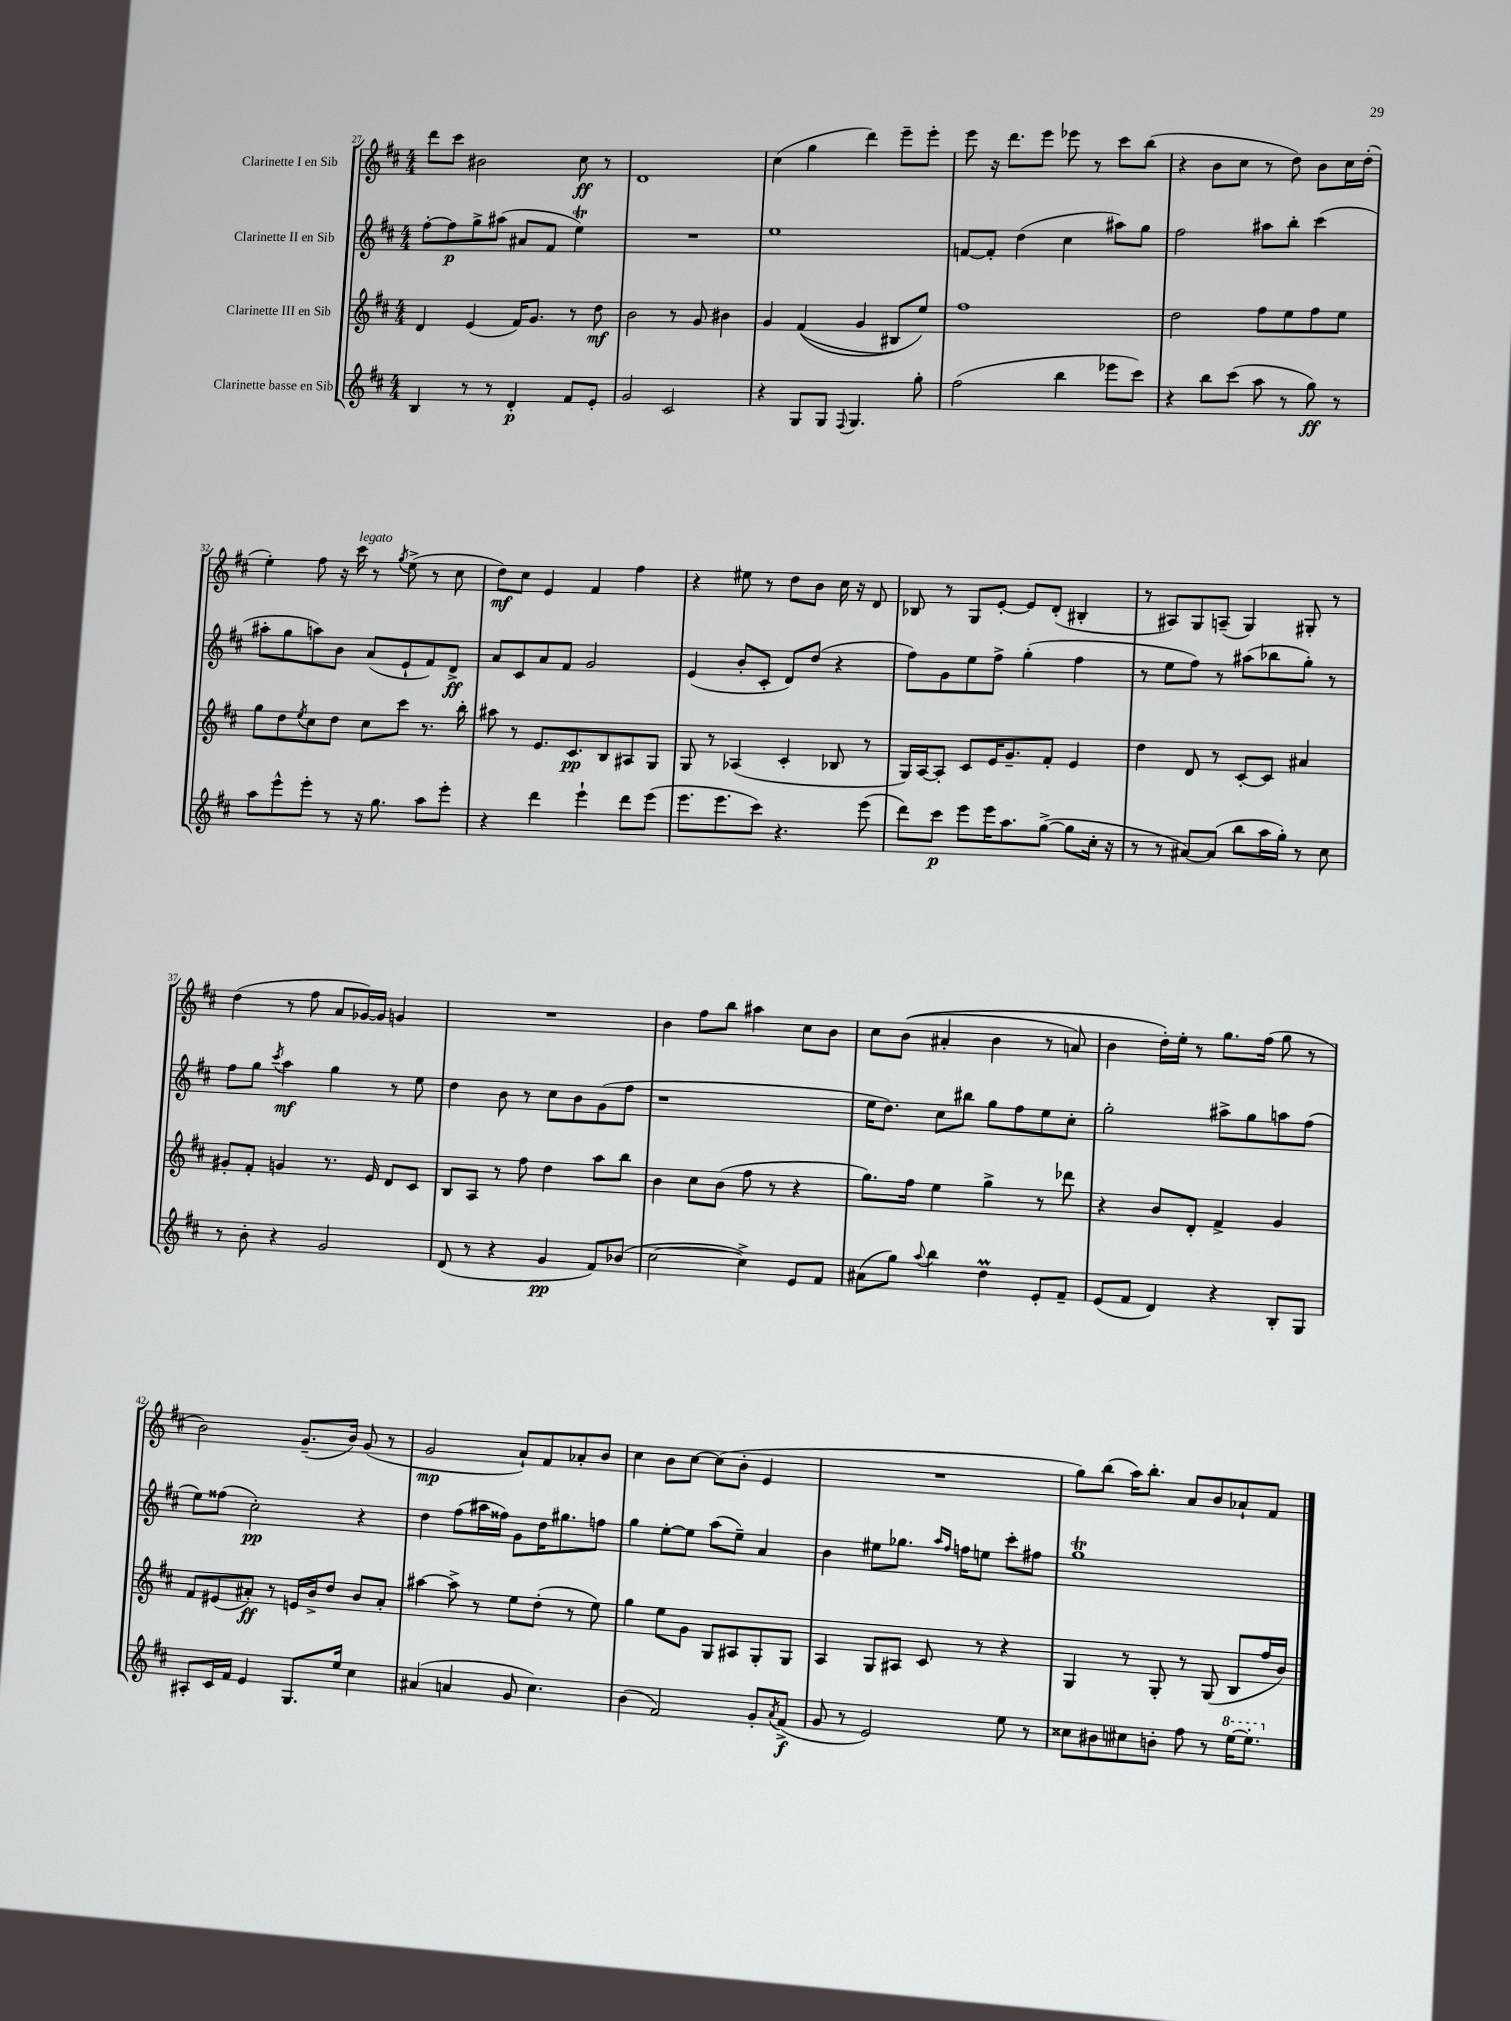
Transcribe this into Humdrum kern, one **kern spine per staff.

**kern	**kern	**kern	**kern
*staff4	*staff3	*staff2	*staff1
*clefG2	*clefG2	*clefG2	*clefG2
*k[f#c#]	*k[f#c#]	*k[f#c#]	*k[f#c#]
*M4/4	*M4/4	*M4/4	*M4/4
4B	4d	[8ff#'	8ddd
.	.	8ff#]	8ccc#
8r	(4e	8gg^	2b#
8r	.	(8aa#	.
4d'	16f#)	8a#	.
.	8.g	.	.
.	.	8f#	.
8f#	8r	4ee)	8cc#
8e'	8dd	.	8r
=	=	=	=
2g	2b	1r	1d
2c#	8r	.	.
.	8g	.	.
.	4b#	.	.
=	=	=	=
4r	4g	1ee	(4cc#
8G	&((4f#	.	4gg
8G	.	.	.
8qqF#	.	.	.
4.G	4g	.	4ddd)
.	8B#)	.	8eee~
8gg'	8ee&)	.	8eee'
=	=	=	=
(2ff#	1ff#	[8f	8eee
.	.	8f']	16r
.	.	.	8.ddd
.	.	(4dd	.
.	.	.	8eee
4bb	.	4cc#	8eee-
.	.	.	8r
8eee-	.	8aa#)	8ccc#
8ccc#)	.	8gg	(8bb
=	=	=	=
4r	2dd	2ff#	4r
8bb	.	.	8b
(8ccc#	.	.	8cc#
8aa	8ff#	8aa#	8r
8r	8ee	8bb'	8dd)
8gg)	8ff#	(4ccc#	8b
8r	8ee	.	16cc#
.	.	.	(16dd'
=	=	=	=
8aa	8gg	8aa#'	4ee')
8eee^^	8dd	8gg	.
.	8qee	.	.
8eee'	8cc#	8aa)	8ff#
8r	8dd	8b	16r
.	.	.	16ccc#
16r	8cc#	(8a	8r
8.gg	.	.	.
.	.	.	8qgg
.	8ccc#	8e`	(8ee^
8aa	8.r	8f#)	8r
8eee'	.	8d^	8cc#
.	16bb'	.	.
=	=	=	=
4r	8aa#	8a	8dd)
.	8r	8c#	8cc#
4ddd	8.e	8a	4e
.	.	8f#	.
.	8.c#	.	.
4eee`	.	2g	4f#
.	8B	.	.
8ddd	8A#	.	4ff#
(8eee	8G	.	.
=	=	=	=
8.eee	8G	(4e	4r
.	8r	.	.
8.eee	.	.	.
.	(4A-	8b'	8ee#
8ccc#)	.	8c#'	8r
4.r	4c#'	8d)	8dd
.	.	(8dd	8b
.	8B-	4r	16cc#
.	.	.	16r
(8eee	8r	.	8d
=	=	=	=
8ddd)	16G)	8ff#)	8B-
.	[16A	.	.
8ccc#	8A']	8g	8r
8eee	8c#	8ee	8G
16eee	16e	8ff#^	[8e'
8.aa	8.g~	.	.
.	.	(4gg'	8e]
([8gg^	8f#'	.	(8d'
8gg]	4e	4ff#	4B#'
16cc#'	.	.	.
16r	.	.	.
=	=	=	=
8r	4dd	8r	8r
8r	.	8ee	8A#)
[8a#)	8d	8ff#)	8G
(8a#]	8r	8r	(8A~
8bb	[8c#'	(8aa#	4G)
16aa	8c#]	8bb-	.
16gg')	.	.	.
8r	4a#	8gg')	8G#'
8cc#	.	8r	8r
=	=	=	=
8r	8g#'	8ff#	(4dd
8b'	8f#'	8gg	.
.	.	8qccc#	.
4r	4g	4aa	8r
.	.	.	8ff#
2g	8.r	4gg	8a
.	.	.	[16g-)
.	16e	.	16g-]
.	8d	8r	4g
.	8c#	8ee	.
=	=	=	=
(8d	8B	4dd	1r
8r	8A	.	.
4r	8r	8b	.
.	8ff#	8r	.
4g	4dd	8cc#	.
.	.	8b	.
8f#)	8aa	(8g	.
(8b-	8bb	8ff#	.
=	=	=	=
[2cc#	4b	1r	4b
.	8cc#	.	8ff#
.	(8b	.	8bb
4cc#^])	8ff#	.	4aa#
.	8r	.	.
8e	4r	.	8cc#
8f#	.	.	8b
=	=	=	=
(8a#	8.gg)	16ee	8cc#
.	.	8.dd)	.
8gg)	.	.	&((8b
.	16ff#	.	.
8qqaa	.	.	.
4bb	4ee	8cc#	4a#'
.	.	8bb#	.
4dd	4gg^	8gg	4b
.	.	8ff#	.
8e'	8r	8ee	8r
8f#~	8ddd-	8cc#'	8a)
=	=	=	=
(8e	4r	2gg'	4b
8f#	.	.	.
4d)	8b	.	16dd'&)
.	.	.	16ee'
.	8d'	.	8r
4r	4f#^	8aa#^	8.gg
.	.	8gg	.
.	.	.	(16ff#
8B'	4g	8aa	8gg
8G	.	(8ff#	8r
=	=	=	=
8A#'	8f#	8ee)	2b)
16c#	(8e#	(8ff##	.
16f#	.	.	.
4e	8a#')	2cc#')	.
.	8r	.	.
8.G	16e	.	(8.g~
.	16b^	.	.
.	8dd	.	.
16ee	.	.	16b)
4cc#	8b	4r	(8g
.	8a#'	.	8r
=	=	=	=
(4a#	[4aa#	4dd	2g
4a	8aa#^]	(8ff#	.
.	8r	16aa#	.
.	.	16ff##)	.
8g	8ee	8g	8a`)
4.cc#)	(8dd'	16dd	8f#
.	.	8.gg#	.
.	8r	.	8a-'
.	8ee)	8ff	8b
=	=	=	=
(4b	4gg	4gg	4cc#
2f#)	8ee	[8ee'	8b
.	8g	8ee]	[8cc#
.	8G	(8aa	(8cc#]
.	8A#	8ee~)	8b'
8g'	8G'	4a	4e
8qa	.	.	.
(8f#^	8G	.	.
=	=	=	=
8g	4A	4b	1r
8r	.	.	.
2e)	8G	8ee#	.
.	8A#	8.gg-	.
.	8c#	.	.
.	.	16qqaa	.
.	.	16qqff#	.
.	.	16ff	.
.	8r	8ee	.
8ee	4r	8ccc#'	.
8r	.	8ff#	.
=	=	=	=
8cc##	4G	1gg	8gg)
8b#	.	.	(8bb
8cc#	8r	.	16aa)
.	.	.	8.bb'
8b'	8G'	.	.
8ff#	8r	.	8a
8r	(8G	.	8b
[16eee	8B	.	8a-`
8.eee']	.	.	.
.	16ff#	.	8f#
.	16b)	.	.
==	==	==	==
*-	*-	*-	*-
